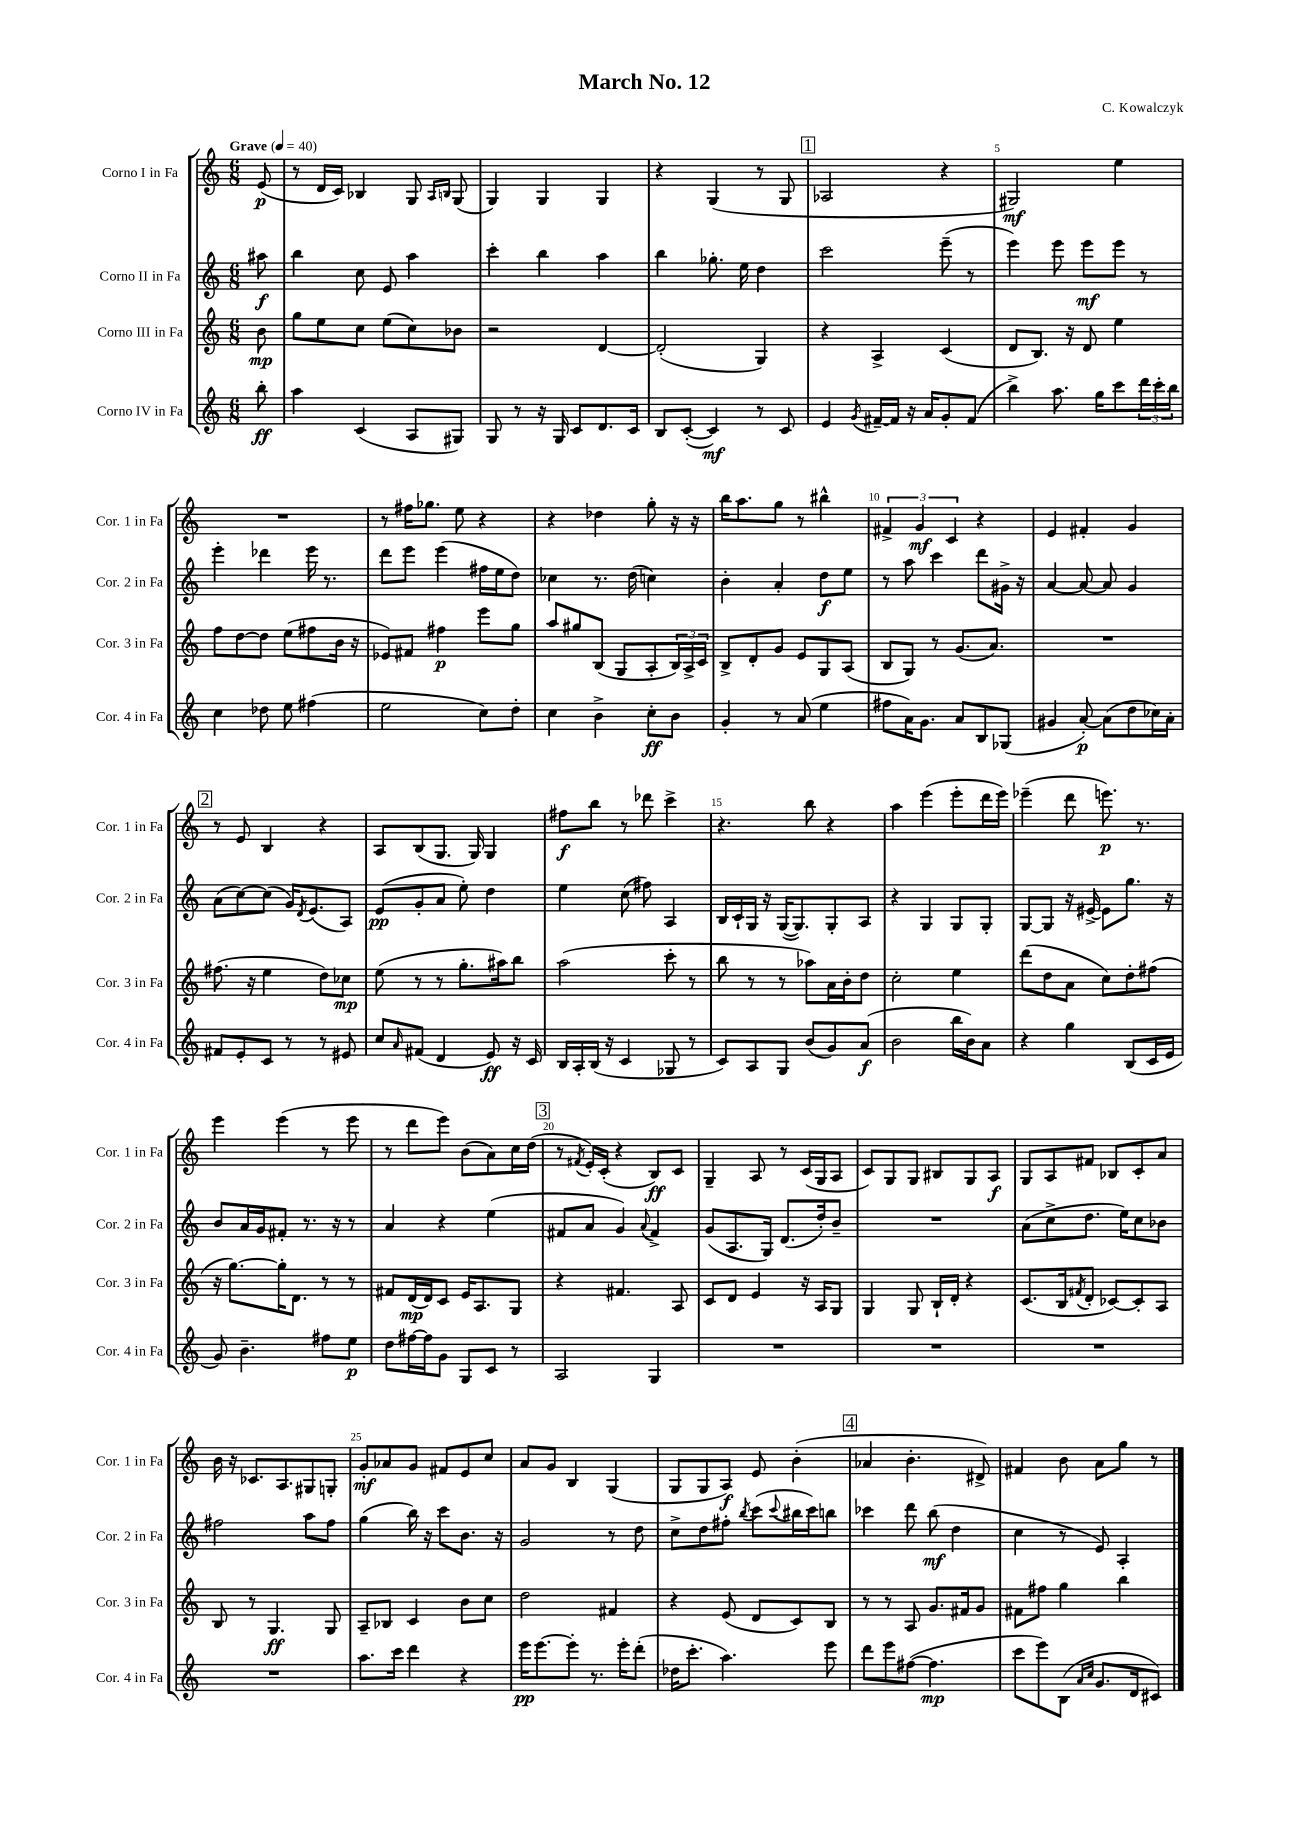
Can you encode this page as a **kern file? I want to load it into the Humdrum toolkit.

**kern	**dynam	**kern	**dynam	**kern	**dynam	**kern	**dynam
*part4	*part4	*part3	*part3	*part2	*part2	*part1	*part1
*staff4	*staff4	*staff3	*staff3	*staff2	*staff2	*staff1	*staff1
*I"Corno IV in Fa	*	*I"Corno III in Fa	*	*I"Corno II in Fa	*	*I"Corno I in Fa	*
*I'Cor. 4 in Fa	*	*I'Cor. 3 in Fa	*	*I'Cor. 2 in Fa	*	*I'Cor. 1 in Fa	*
*clefG2	*	*clefG2	*	*clefG2	*	*clefG2	*
*k[]	*	*k[]	*	*k[]	*	*k[]	*
*M6/8	*	*M6/8	*	*M6/8	*	*M6/8	*
*MM40	*	*MM40	*	*MM40	*	*MM40	*
=	=	=	=	=	=	=	=
!	!	!	!	!	!	!LO:TX:a:B:t=Grave	!
8bb'\	ff	8b\	mp	8aa#X\	f	(8e/	p
=1	=1	=1	=1	=1	=1	=1	=1
4aa\	.	8gg\L	.	4bb\	.	8r	.
.	.	8ee\	.	.	.	16d/LL	.
.	.	.	.	.	.	16c/JJ)	.
(4c/	.	8cc\J	.	8cc\	.	4B-X/	.
.	.	(8ee\L	.	8e/	.	.	.
8A/L	.	8cc\)	.	4aa\	.	8G/	.
.	.	.	.	.	.	16qqA/LL	.
.	.	.	.	.	.	16qqBn/JJ	.
8G#X/J)	.	8b-X\J	.	.	.	(8G/	.
=2	=2	=2	=2	=2	=2	=2	=2
8G/	.	2r	.	4ccc'\	.	4G/)	.
8r	.	.	.	.	.	.	.
16r	.	.	.	4bb\	.	4G/	.
16G/	.	.	.	.	.	.	.
8c/L	.	.	.	.	.	.	.
8.d/	.	[4d/	.	4aa\	.	4G/	.
16c/Jk	.	.	.	.	.	.	.
=3	=3	=3	=3	=3	=3	=3	=3
8B/L	.	(2d'/]	.	4bb\	.	4r	.
([8c'/J	.	.	.	.	.	.	.
4c/])	mf	.	.	8.gg-X'\	.	(4G/	.
.	.	.	.	16ee\	.	.	.
8r	.	4G/)	.	4dd\	.	8r	.
8c/	.	.	.	.	.	8G/	.
!!LO:REH:place=s1:t=1
=4	=4	=4	=4	=4	=4	=4	=4
4e/	.	4r	.	2ccc\	.	2A-X/	.
8qg/	.	.	.	.	.	.	.
[16f#X~/LL	.	4A^/	.	.	.	.	.
16f#/JJ]	.	.	.	.	.	.	.
16r	.	.	.	.	.	.	.
16a/KL	.	.	.	.	.	.	.
8g'/	.	(4c/	.	(8eee~\	.	4r	.
(8f#/J	.	.	.	8r	.	.	.
=5	=5	=5	=5	=5	=5	=5	=5
4bb^\)	.	8d/L	.	4eee\)	.	2G#X/)	mf
.	.	8.B/J)	.	.	.	.	.
8.aa\	.	.	.	8eee\	.	.	.
.	.	16r	.	.	.	.	.
.	.	8d/	.	8eee\L	mf	.	.
16gg\KL	.	.	.	.	.	.	.
8ccc\	.	4ee\	.	8eee\J	.	4ee\	.
24ddd\L	.	.	.	8r	.	.	.
24ccc'\	.	.	.	.	.	.	.
24bb\JJ	.	.	.	.	.	.	.
!!LO:LB:g=z
=6	=6	=6	=6	=6	=6	=6	=6
4cc\	.	8ff\L	.	4eee'\	.	2.r	.
.	.	[8dd\	.	.	.	.	.
8dd-X\	.	8dd\J]	.	4ddd-X\	.	.	.
8ee\	.	(8ee\L	.	.	.	.	.
(4ff#X\	.	8ff#X\	.	16eee\	.	.	.
.	.	.	.	8.r	.	.	.
.	.	16b\Jk	.	.	.	.	.
.	.	16r	.	.	.	.	.
=7	=7	=7	=7	=7	=7	=7	=7
2ee\	.	8e-X/L)	.	8ddd\L	.	8r	.
.	.	8f#X/J	.	8eee\J	.	16ff#X\KL	.
.	.	.	.	.	.	8.gg-X\J	.
.	.	4ff#X\	p	(4eee\	.	.	.
.	.	.	.	.	.	8ee\	.
8cc\L)	.	8eee\L	.	16ff#X\LL	.	4r	.
.	.	.	.	16ee\J	.	.	.
8dd'\J	.	8gg\J	.	8dd\J)	.	.	.
=8	=8	=8	=8	=8	=8	=8	=8
4cc\	.	8aa/L	.	4cc-X\	.	4r	.
.	.	8gg#X/	.	.	.	.	.
4b^\	.	(8B/J	.	8.r	.	4dd-X\	.
.	.	8G/L	.	.	.	.	.
.	.	.	.	(16dd\	.	.	.
8cc'\L	ff	8A'/	.	4ccn\)	.	8gg'\	.
8b\J	.	24B/L)	.	.	.	16r	.
.	.	24A^/	.	.	.	.	.
.	.	.	.	.	.	16r	.
.	.	24c/JJ	.	.	.	.	.
=9	=9	=9	=9	=9	=9	=9	=9
4g'/	.	8B^/L	.	4b'\	.	16bb\KL	.
.	.	.	.	.	.	8.aa\	.
.	.	8d'/	.	.	.	.	.
8r	.	8g/J	.	4a'/	.	8gg\J	.
(8a/	.	8e/L	.	.	.	8r	.
4ee\	.	8G/	.	8dd\L	f	4bb#X^^\	.
.	.	(8A/J	.	8ee\J	.	.	.
=10	=10	=10	=10	=10	=10	=10	=10
8ff#X\L	.	8B/L	.	8r	.	6f#X^/	.
16a\K)	.	8G/J)	.	8aa\	.	.	.
.	.	.	.	.	.	6g/	mf
8.g\J	.	.	.	.	.	.	.
.	.	8r	.	4ccc\	.	.	.
.	.	.	.	.	.	6c/	.
8a/L	.	(8.g/L	.	.	.	.	.
8B/	.	.	.	8ddd\L	.	4r	.
.	.	8.a/J)	.	.	.	.	.
(8G-X/J	.	.	.	16g#X^\Jk	.	.	.
.	.	.	.	16r	.	.	.
=11	=11	=11	=11	=11	=11	=11	=11
4g#X/	.	2.r	.	[4a/	.	4e/	.
[8a'/)	p	.	.	8a/_	.	4f#X'/	.
(8a\L]	.	.	.	8a/]	.	.	.
8dd\	.	.	.	4g/	.	4g/	.
16cc-X\L)	.	.	.	.	.	.	.
16a'\JJ	.	.	.	.	.	.	.
!!LO:LB:g=z
!!LO:REH:place=s1:t=2
=12	=12	=12	=12	=12	=12	=12	=12
8f#X/L	.	(8.ff#X\	.	(8a\L	.	8r	.
8e'/	.	.	.	[8cc\)	.	8e/	.
.	.	16r	.	.	.	.	.
8c/J	.	4ee\	.	(8cc\J]	.	4B/	.
8r	.	.	.	16g/KL)	.	.	.
.	.	.	.	8qd/	.	.	.
.	.	.	.	(8.e/	.	.	.
8r	.	8dd\L)	.	.	.	4r	.
8e#X/	.	8cc-X\J	mp	8A/J)	.	.	.
=13	=13	=13	=13	=13	=13	=13	=13
8cc/L	.	(8ee\	.	(8e/L	pp	8A/L	.
16qqa/	.	.	.	.	.	.	.
(8f#X/J	.	8r	.	8g'/	.	(8B/	.
4d/	.	8r	.	8a/J	.	8.G/J	.
.	.	8.gg'\L	.	8ee'\)	.	.	.
.	.	.	.	.	.	16G/)	.
8e/)	ff	.	.	4dd\	.	4G/	.
.	.	16aa#X\k)	.	.	.	.	.
16r	.	8bb\J	.	.	.	.	.
16c/	.	.	.	.	.	.	.
=14	=14	=14	=14	=14	=14	=14	=14
16B/LL	.	(2aa\	.	4ee\	.	8ff#X\L	f
16A'/	.	.	.	.	.	.	.
(16B/JJ	.	.	.	.	.	8bb\J	.
16r	.	.	.	.	.	.	.
4c/	.	.	.	(8cc\	.	8r	.
.	.	.	.	8ff#X\)	.	8ddd-X\	.
8G-X/	.	8ccc'\	.	4A/	.	4ccc^\	.
8r	.	8r	.	.	.	.	.
=15	=15	=15	=15	=15	=15	=15	=15
8c/L)	.	8bb\	.	16B/LL	.	4.r	.
.	.	.	.	16c`/	.	.	.
8A/	.	8r	.	16G/JJ	.	.	.
.	.	.	.	16r	.	.	.
8G/J	.	8r	.	([16G/KL	.	.	.
.	.	.	.	8.G/])	.	.	.
(8b/L	.	8aa-X\L)	.	.	.	8bb\	.
8g/)	.	16a\L	.	8G'/	.	4r	.
.	.	16b'\J	.	.	.	.	.
(8a/J	f	8dd\J	.	8A/J	.	.	.
=16	=16	=16	=16	=16	=16	=16	=16
2b\	.	2cc'\	.	4r	.	4aa\	.
.	.	.	.	4G/	.	(4eee\	.
16bb\LL	.	4ee\	.	8G/L	.	8eee'\L	.
16b\J)	.	.	.	.	.	.	.
8a\J	.	.	.	8G'/J	.	16ddd\L	.
.	.	.	.	.	.	16eee\JJ)	.
=17	=17	=17	=17	=17	=17	=17	=17
4r	.	(8ddd\L	.	[8G/L	.	(4eee-X~\	.
.	.	8dd\	.	8G/J]	.	.	.
4gg\	.	8a\J	.	16r	.	8ddd\	.
.	.	.	.	[16e#X^/	.	.	.
.	.	8cc\L)	.	8e#\L]	.	8.eeen\)	p
(8B/L	.	8dd'\	.	8.gg\J	.	.	.
.	.	.	.	.	.	8.r	.
16c/L	.	(8ff#X\J	.	.	.	.	.
16e/JJ	.	.	.	16r	.	.	.
!!LO:LB:g=z
=18	=18	=18	=18	=18	=18	=18	=18
8g/)	.	16r	.	8b/L	.	4eee\	.
.	.	[8.gg\L)	.	.	.	.	.
4.b~\	.	.	.	16a/L	.	.	.
.	.	.	.	16g/J	.	.	.
.	.	16gg'\K]	.	8f#X'/J	.	(4eee\	.
.	.	8.d\J	.	.	.	.	.
.	.	.	.	8.r	.	.	.
8ff#X\L	.	8r	.	.	.	8r	.
.	.	.	.	16r	.	.	.
8ee\J	p	8r	.	8r	.	8eee\	.
=19	=19	=19	=19	=19	=19	=19	=19
8dd\L	.	8f#X/L	.	4a/	.	8r	.
[16ff#X\L	.	(16d/L	mp	.	.	8ddd\L	.
16ff#\J]	.	16d/J)	.	.	.	.	.
8g\J	.	8c/J	.	4r	.	8eee\J)	.
8G/L	.	16e/KL	.	.	.	(8b\L	.
.	.	8.A/	.	.	.	.	.
8c/J	.	.	.	(4ee\	.	8a\)	.
8r	.	8G/J	.	.	.	16cc\L	.
.	.	.	.	.	.	(16dd\JJ	.
!!LO:REH:place=s1:t=3
=20	=20	=20	=20	=20	=20	=20	=20
2A/	.	4r	.	8f#X/L	.	8r	.
.	.	.	.	.	.	8qf#X/	.
.	.	.	.	8a/J	.	16e'/LL)	.
.	.	.	.	.	.	(16c'/JJ	.
.	.	4.f#X/	.	4g/)	.	4r	.
.	.	.	.	8qqa/	.	.	.
4G/	.	.	.	4f#^/	.	8B/L)	ff
.	.	8A/	.	.	.	8c/J	.
=21	=21	=21	=21	=21	=21	=21	=21
2.r	.	8c/L	.	(8g/L	.	4G~/	.
.	.	8d/J	.	8.A/	.	.	.
.	.	4e/	.	.	.	8A/	.
.	.	.	.	16G/Jk)	.	.	.
.	.	.	.	(8.d/L	.	8r	.
.	.	16r	.	.	.	(16c/LL	.
.	.	16A/KL	.	16dd'/k)	.	16G/J	.
.	.	8G/J	.	8b~/J	.	8A/J	.
=22	=22	=22	=22	=22	=22	=22	=22
2.r	.	4G/	.	2.r	.	8c/L)	.
.	.	.	.	.	.	8G/	.
.	.	8G/	.	.	.	8G/J	.
.	.	16B`/LL	.	.	.	8B#X/L	.
.	.	16d'/JJ	.	.	.	.	.
.	.	4r	.	.	.	8G/	.
.	.	.	.	.	.	8A/J	f
=23	=23	=23	=23	=23	=23	=23	=23
2.r	.	(8.c/L	.	(8a\L	.	8G/L	.
.	.	.	.	8cc^\	.	8A/	.
.	.	16B/k	.	.	.	.	.
.	.	8qf#X/	.	.	.	.	.
.	.	8d'/J	.	8.dd\J	.	8f#X/J	.
.	.	[8c-X/L)	.	.	.	8B-X/L	.
.	.	.	.	16ee\KL)	.	.	.
.	.	8c-'/]	.	8cc\	.	8c'/	.
.	.	8A/J	.	8b-X\J	.	8a/J	.
!!LO:LB:g=z
=24	=24	=24	=24	=24	=24	=24	=24
2.r	.	8B/	.	2ff#X\	.	16b\	.
.	.	.	.	.	.	16r	.
.	.	8r	.	.	.	8.c-X/L	.
.	.	4.G/	ff	.	.	.	.
.	.	.	.	.	.	8.A/	.
.	.	.	.	8aa\L	.	8G#X/	.
.	.	8G/	.	8ff#\J	.	8Gn'/J	.
=25	=25	=25	=25	=25	=25	=25	=25
8.aa\L	.	8A~/L	.	(4gg\	.	8g'/L	mf
.	.	8B-X/J	.	.	.	8a-X/	.
16ccc\Jk	.	.	.	.	.	.	.
4ddd\	.	4c/	.	16bb\)	.	8g/J	.
.	.	.	.	16r	.	.	.
.	.	.	.	8ccc\L	.	8f#X/L	.
4r	.	8b\L	.	8.b\J	.	8e/	.
.	.	8cc\J	.	.	.	8cc/J	.
.	.	.	.	16r	.	.	.
=26	=26	=26	=26	=26	=26	=26	=26
16eee\KL	pp	2dd\	.	2g/	.	8a/L	.
[8.eee\	.	.	.	.	.	.	.
.	.	.	.	.	.	8g/J	.
8eee'\J]	.	.	.	.	.	4B/	.
8.r	.	.	.	.	.	.	.
.	.	4f#X/	.	8r	.	(4G/	.
16eee'\KL	.	.	.	.	.	.	.
(8ddd'\J	.	.	.	8dd\	.	.	.
=27	=27	=27	=27	=27	=27	=27	=27
16dd-X\KL	.	4r	.	8cc^\L	.	8G/L	.
8.ccc'\J	.	.	.	.	.	.	.
.	.	.	.	8dd\	.	8G/	.
4.aa\)	.	(8e/	.	8ff#X'\J	.	8A/J)	f
.	.	.	.	8qbb/	.	.	.
.	.	8d/L	.	(8ccc\L	.	8e/	.
.	.	.	.	8qqccc/	.	.	.
.	.	8c/)	.	16bb#X\L	.	(4b'\	.
.	.	.	.	16ccc\J)	.	.	.
8eee\	.	8B/J	.	8bbn\J	.	.	.
!!LO:REH:place=s1:t=4
=28	=28	=28	=28	=28	=28	=28	=28
8ddd\L	.	8r	.	4ccc-X\	.	4a-X/	.
8eee\	.	8r	.	.	.	.	.
([8ff#X\J	.	8A/	.	8ddd\	.	4.b'\	.
4.ff#\]	mp	8.g/L	.	(8bb\	mf	.	.
.	.	.	.	4dd\	.	.	.
.	.	16f#X/k	.	.	.	.	.
.	.	8g/J	.	.	.	8d#X^/)	.
=29	=29	=29	=29	=29	=29	=29	=29
8ccc\L	.	8f#X\L	.	4cc\	.	4f#X/	.
8eee\)	.	8ff#X\J	.	.	.	.	.
(8B\J	.	4gg\	.	8r	.	8b\	.
16qqa/LL	.	.	.	.	.	.	.
16qqcc/JJ	.	.	.	.	.	.	.
8.g/L	.	.	.	8e/)	.	8a\L	.
.	.	4bb\	.	4A'/	.	8gg\J	.
16d/k	.	.	.	.	.	.	.
8c#X/J)	.	.	.	.	.	8r	.
==	==	==	==	==	==	==	==
*-	*-	*-	*-	*-	*-	*-	*-
